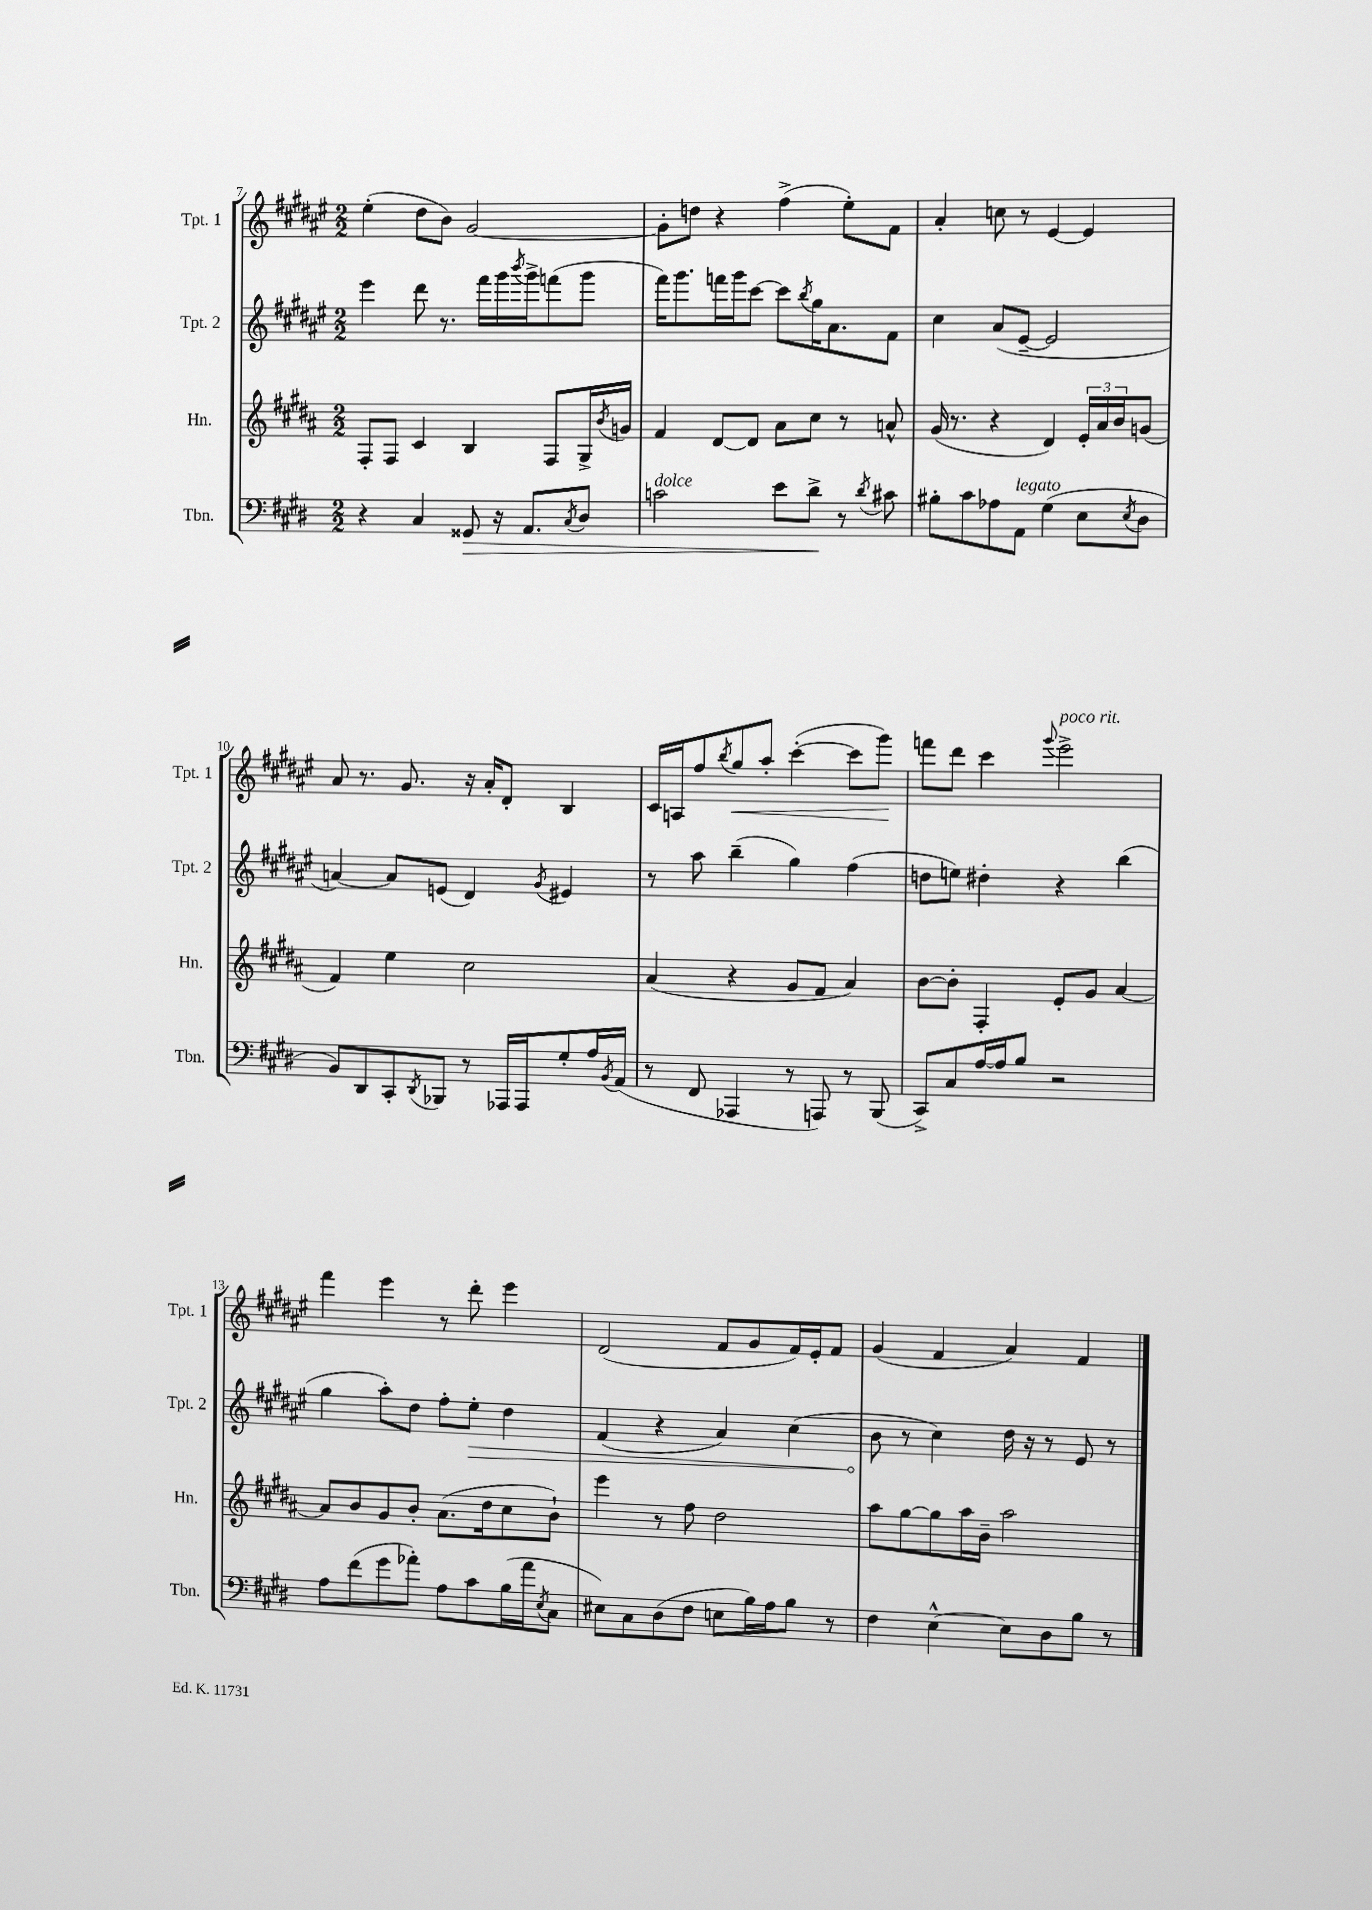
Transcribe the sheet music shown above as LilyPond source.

<<
\new StaffGroup <<
\new Staff = "s0" \with { instrumentName = "Tpt. 1" shortInstrumentName = "Tpt. 1" } {
    \clef treble \key fis \major \numericTimeSignature \time 2/2
    eis''4-.( dis''8 b'8) gis'2~ |
    gis'8-. d''8 r4 fis''4->( eis''8-.) fis'8 |
    ais'4-. c''8 r8 eis'4~ eis'4 |
    ais'8 r8. gis'8. r16 ais'16-. dis'8-. b4 |
    cis'16 a16 fis''8 \acciaccatura { b''8 } gis''8\< ais''8-. cis'''4~-.( cis'''8 gis'''8\!) |
    f'''8 dis'''8 cis'''4 \appoggiatura { gis'''8 } eis'''2->^\markup { \italic "poco rit." } |
    fis'''4 eis'''4 r8 dis'''8-. eis'''4 |
    dis'2( fis'8 gis'8 fis'16) eis'16-. fis'8 |
    gis'4( fis'4 ais'4) fis'4 \bar "|." |
}
\new Staff = "s1" \with { instrumentName = "Tpt. 2" shortInstrumentName = "Tpt. 2" } {
    \clef treble \key fis \major \numericTimeSignature \time 2/2
    eis'''4 dis'''8 r8. fis'''16 gis'''16 \acciaccatura { b'''8 } gis'''16-> f'''8( gis'''8 |
    fis'''16) gis'''8. f'''16 gis'''16 cis'''8~ cis'''8 \acciaccatura { b''8 } gis''16 ais'8. fis'8 |
    cis''4 ais'8( eis'8~-- eis'2 |
    a'4~) a'8 e'8( dis'4) \acciaccatura { gis'8 } eis'4 |
    r8 ais''8 b''4--( gis''4) fis''4( |
    d''8 e''8) dis''4-. r4 b''4( |
    gis''4 ais''8-.) dis''8 fis''8-. \once \override Hairpin.circled-tip = ##t eis''8-.\> dis''4 |
    fis'4( r4 ais'4) cis''4( |
    b'8\! r8 cis''4) dis''16 r16 r8 eis'8 r8 \bar "|." |
}
\new Staff = "s2" \with { instrumentName = "Hn." shortInstrumentName = "Hn." } {
    \clef treble \key b \major \numericTimeSignature \time 2/2
    fis8-. fis8 cis'4 b4 fis8 gis16-> \acciaccatura { b'8 } g'16 |
    fis'4 dis'8~ dis'8 ais'8 cis''8 r8 a'8-^ |
    gis'16( r8. r4 dis'4) \tuplet 3/2 { e'16-. ais'16 b'16 } g'8( |
    fis'4) e''4 cis''2 |
    ais'4( r4 gis'8 fis'8 ais'4) |
    b'8~ b'8-. fis4-. e'8-. gis'8 ais'4~ |
    ais'8 b'8 gis'8 b'8-. ais'8.( dis''16 cis''8 b'8-!) |
    e'''4 r8 fis''8 dis''2 |
    ais''8 gis''8~ gis''8 ais''16 b'16-- ais''2 \bar "|." |
}
\new Staff = "s3" \with { instrumentName = "Tbn." shortInstrumentName = "Tbn." } {
    \clef bass \key e \major \numericTimeSignature \time 2/2
    r4 cis4 gisis,8\> r16 a,8. \acciaccatura { cis8 } dis8 |
    c'2^\markup { \italic "dolce" } e'8 dis'8->\! r8 \acciaccatura { dis'8 } cis'8 |
    bis8-. cis'8 aes8 a,8^\markup { \italic "legato" } gis4( e8 \acciaccatura { e8 } dis8 |
    b,8) dis,8 cis,8-. \acciaccatura { dis,8 } bes,,8 r8 aes,,16 aes,,16 gis8-. a16 \acciaccatura { b,8 } a,16( |
    r8 fis,8 aes,,4 r8 a,,8) r8 b,,8( |
    cis,8->) cis8 a16~ a16 b8 r2 |
    a8 fis'8( gis'8 aes'8-.) a8 cis'8 b16( aes'16 \acciaccatura { e8 } cis8 |
    eis8) cis8 dis8( fis8 e8 b16) a16 b8 r8 |
    fis4 e4~-^ e8 dis8 b8 r8 \bar "|." |
}
>>
>>
\layout { \context { \Score currentBarNumber = #7 } }
